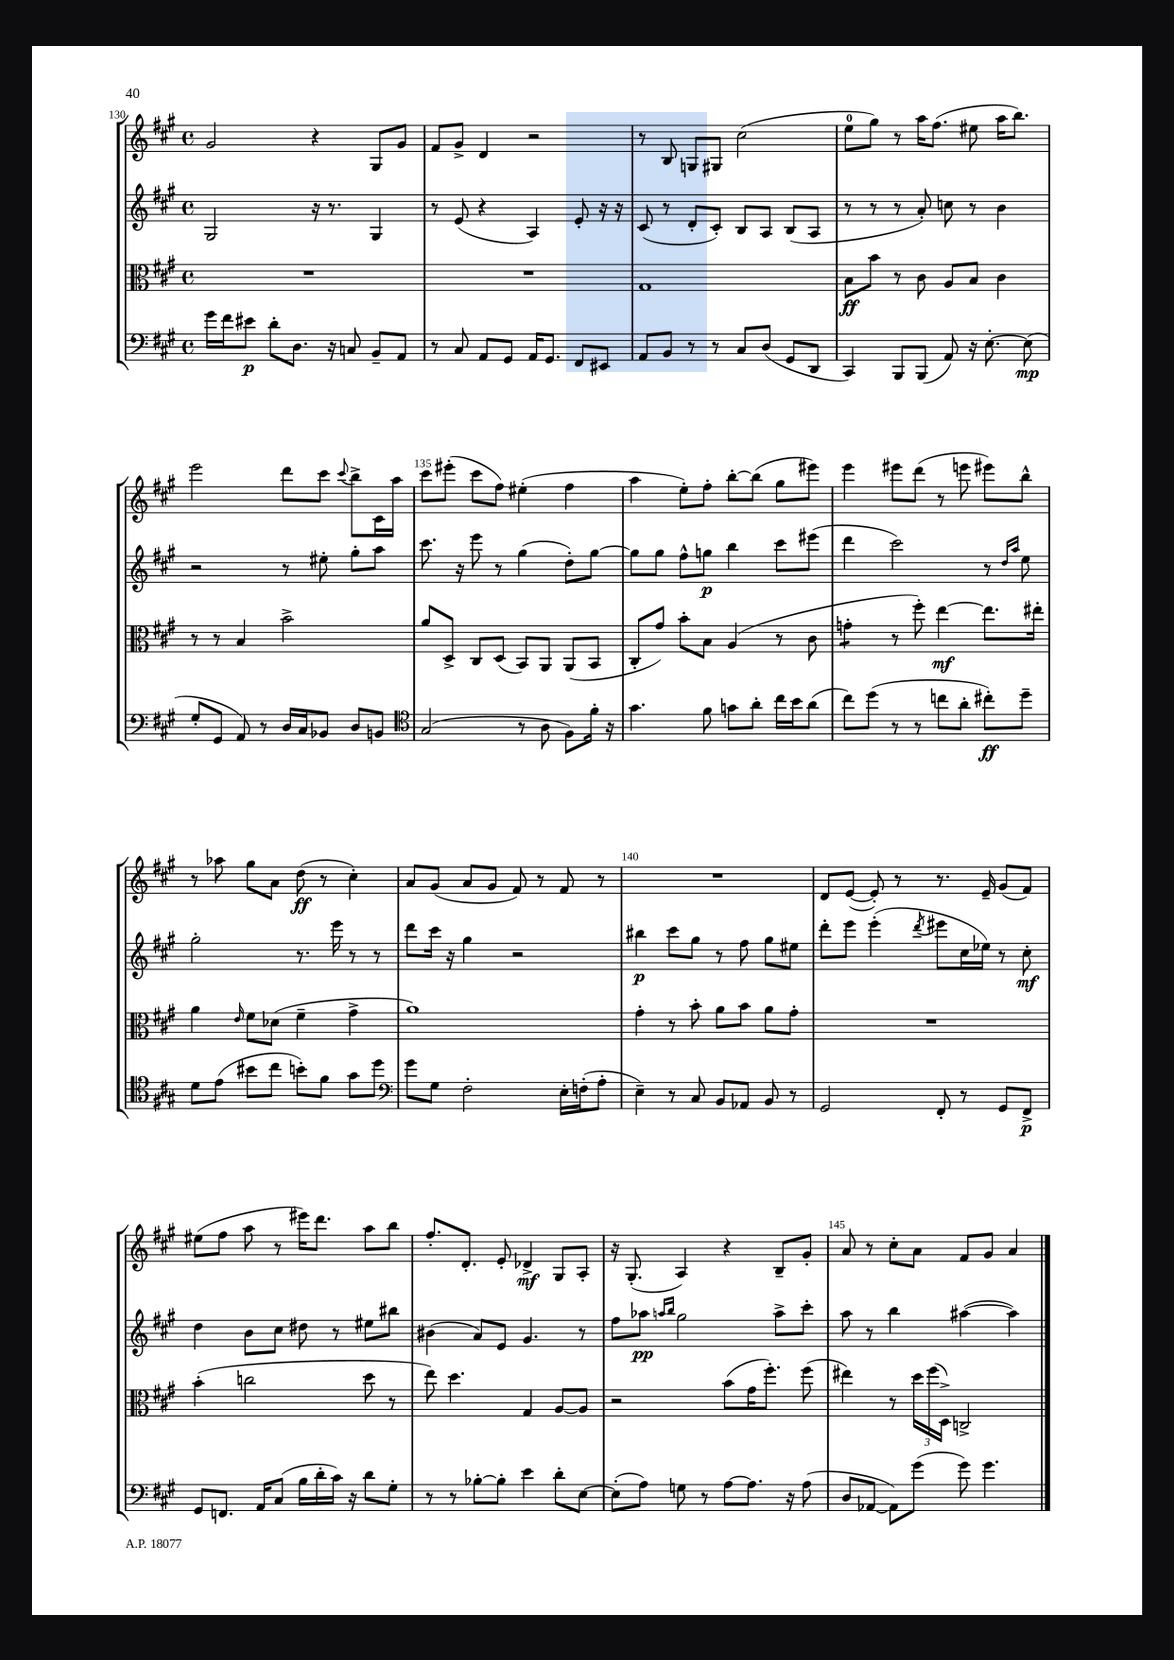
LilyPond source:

<<
\new StaffGroup <<
\new Staff = "s0" {
    \clef treble \key a \major \defaultTimeSignature \time 4/4
    \autoBeamOff gis'2 r4 gis8[ gis'8] |
    fis'8[ gis'8]-> d'4 r2 |
    r8 b8 g8[ gis8] cis''2( |
    e''8[-0 gis''8]) r8 a''16[ fis''8.]( eis''8 a''16[ b''8.]) |
    e'''2 d'''8[ cis'''8] \appoggiatura { cis'''8 } b''8[-> cis'16 a''16] |
    cis'''8[ eis'''8]-.( cis'''8[ fis''8]) eis''4-.( fis''4 |
    a''4 e''8[-.) fis''8]-. b''8[~-. b''8]( gis''8[ eis'''8]) |
    e'''4 eis'''8[ d'''8]( r8 e'''8 eis'''8[) b''8]-^ |
    r8 aes''8 gis''8[ a'8] d''8\ff( r8 cis''4-.) |
    a'8[ gis'8]( a'8[ gis'8] fis'8) r8 fis'8 r8 |
    R1 |
    d'8[ e'8]~( e'8-.) r8 r8. e'16-- gis'8[( fis'8]) |
    eis''8[( fis''8] a''8 r8 eis'''16[) d'''8.] a''8[ b''8] |
    fis''8.[-. d'8.]-. e'8-. des'4->\mf gis8[ a8]-. |
    r16 gis8.-.( a4) r4 b8[-- gis'8]-. |
    a'8 r8 cis''8[-. a'8] fis'8[ gis'8] a'4 \bar "|." |
}
\new Staff = "s1" {
    \clef treble \key a \major \defaultTimeSignature \time 4/4
    \autoBeamOff gis2 r16 r8. gis4 |
    r8 e'8( r4 a4) e'8-. r16 r16 |
    cis'8( r8 d'8[-. cis'8]-.) b8[ a8] b8[( a8] |
    r8 r8 r8 a'8-.) c''8 r8 b'4 |
    r2 r8 eis''8-. gis''8[-. a''8] |
    cis'''8. r16 e'''8 r8 gis''4( d''8[-.) gis''8]~ |
    gis''8[ gis''8] fis''8[-^ g''8]\p b''4 cis'''8[ eis'''8]( |
    d'''4 cis'''2) r8 \grace { d''16[ a''16] } e''8 |
    gis''2-. r8. e'''16 r8 r8 |
    d'''8[ cis'''16] r16 gis''4 r2 |
    bis''4\p cis'''8[ gis''8] r8 fis''8 gis''8[ eis''8] |
    d'''8[-. e'''8] e'''4-.( \acciaccatura { d'''8 } eis'''8[ cis''16 ees''16]) r8 cis''8-.\mf |
    d''4 b'8[ cis''8] dis''8 r8 eis''8[ bis''8] |
    bis'4( a'8[) e'8] gis'4. r8 |
    fis''8[ aes''8]\pp \grace { a''16[ b''16] } gis''2 a''8[-> cis'''8]-. |
    a''8 r8 b''4 ais''4~( ais''4) \bar "|." |
}
\new Staff = "s2" {
    \clef alto \key a \major \defaultTimeSignature \time 4/4
    \autoBeamOff R1 |
    R1 |
    gis1 |
    b8[\ff b'8] r8 cis'8 a8[ b8] cis'4 |
    r8 r8 b4 b'2-> |
    a'8[ d8]-> cis8[ d8]( b,8[) a,8] a,8[( b,8] |
    cis8[-. gis'8]) b'8[-. b8] a4( r8 cis'8 |
    g'4:8-. r8 fis''8-.) e''4~\mf e''8.[ eis''16]-. |
    a'4 \grace { e'16 } fis'8[ des'8]( fis'4-- gis'4-> |
    a'1) |
    gis'4-. r8 b'8-. a'8[ b'8] a'8[ gis'8]-. |
    R1 |
    b'4-.( c''2 d''8 r8 |
    e''8) d''4. gis4 a8[~ a8] |
    r2 b'8[( gis'16 fis''8.]-.) fis''8( |
    eis''4) r8 \tuplet 3/2 { d''16[ fis''16( d16]->) } c2-> \bar "|." |
}
\new Staff = "s3" {
    \clef bass \key a \major \defaultTimeSignature \time 4/4
    \autoBeamOff gis'16[ fis'16 eis'8]\p d'8[-. d8.] r16 c8 b,8[-- a,8] |
    r8 cis8 a,8[ gis,8] a,16[ gis,8.] fis,8[ eis,8] |
    a,8[ b,8] r8 r8 cis8[ d8]( gis,8[ d,8] |
    cis,4) b,,8[ b,,8]( a,8) r16 e8.~-. e8\mp( |
    gis8[-. gis,8] a,8) r8 d16[ cis16 bes,8] d8[ b,8] |
    \clef tenor gis2( r8 a8 fis8[) fis'16]-. r16 |
    gis'4. fis'8 g'8[ a'8]-. cis''16[ b'16 a'8]( |
    cis''8[) d''8]( r8 r8 c''8[ a'8]-. cis''8[-.\ff) d''8]-- |
    d'8[ e'8]( bis'8[ cis''8] b'8[-.) fis'8] gis'8[ d''8] |
    \clef bass gis'8[ gis8] fis2-. e16[-. f16-.( a8]-. |
    e4--) r8 cis8 b,8[ aes,8] b,8 r8 |
    gis,2 fis,8-. r8 gis,8[ fis,8]->\p |
    gis,8[ f,8.] a,16[ cis8]( b16[ d'16-. cis'16]) r16 d'8[ gis8]-. |
    r8 r8 bes8[~-. bes8]-. e'4 d'8[-. e8]~ |
    e8[-.( a8]) g8 r8 a8[~ a8.] r16 a8( |
    d8[ aes,8]~ aes,8[) gis'8]( gis'8) gis'4. \bar "|." |
}
>>
>>
\layout { \context { \Score currentBarNumber = #130 \override BarNumber.break-visibility = ##(#f #t #t) barNumberVisibility = #(every-nth-bar-number-visible 5) } }
